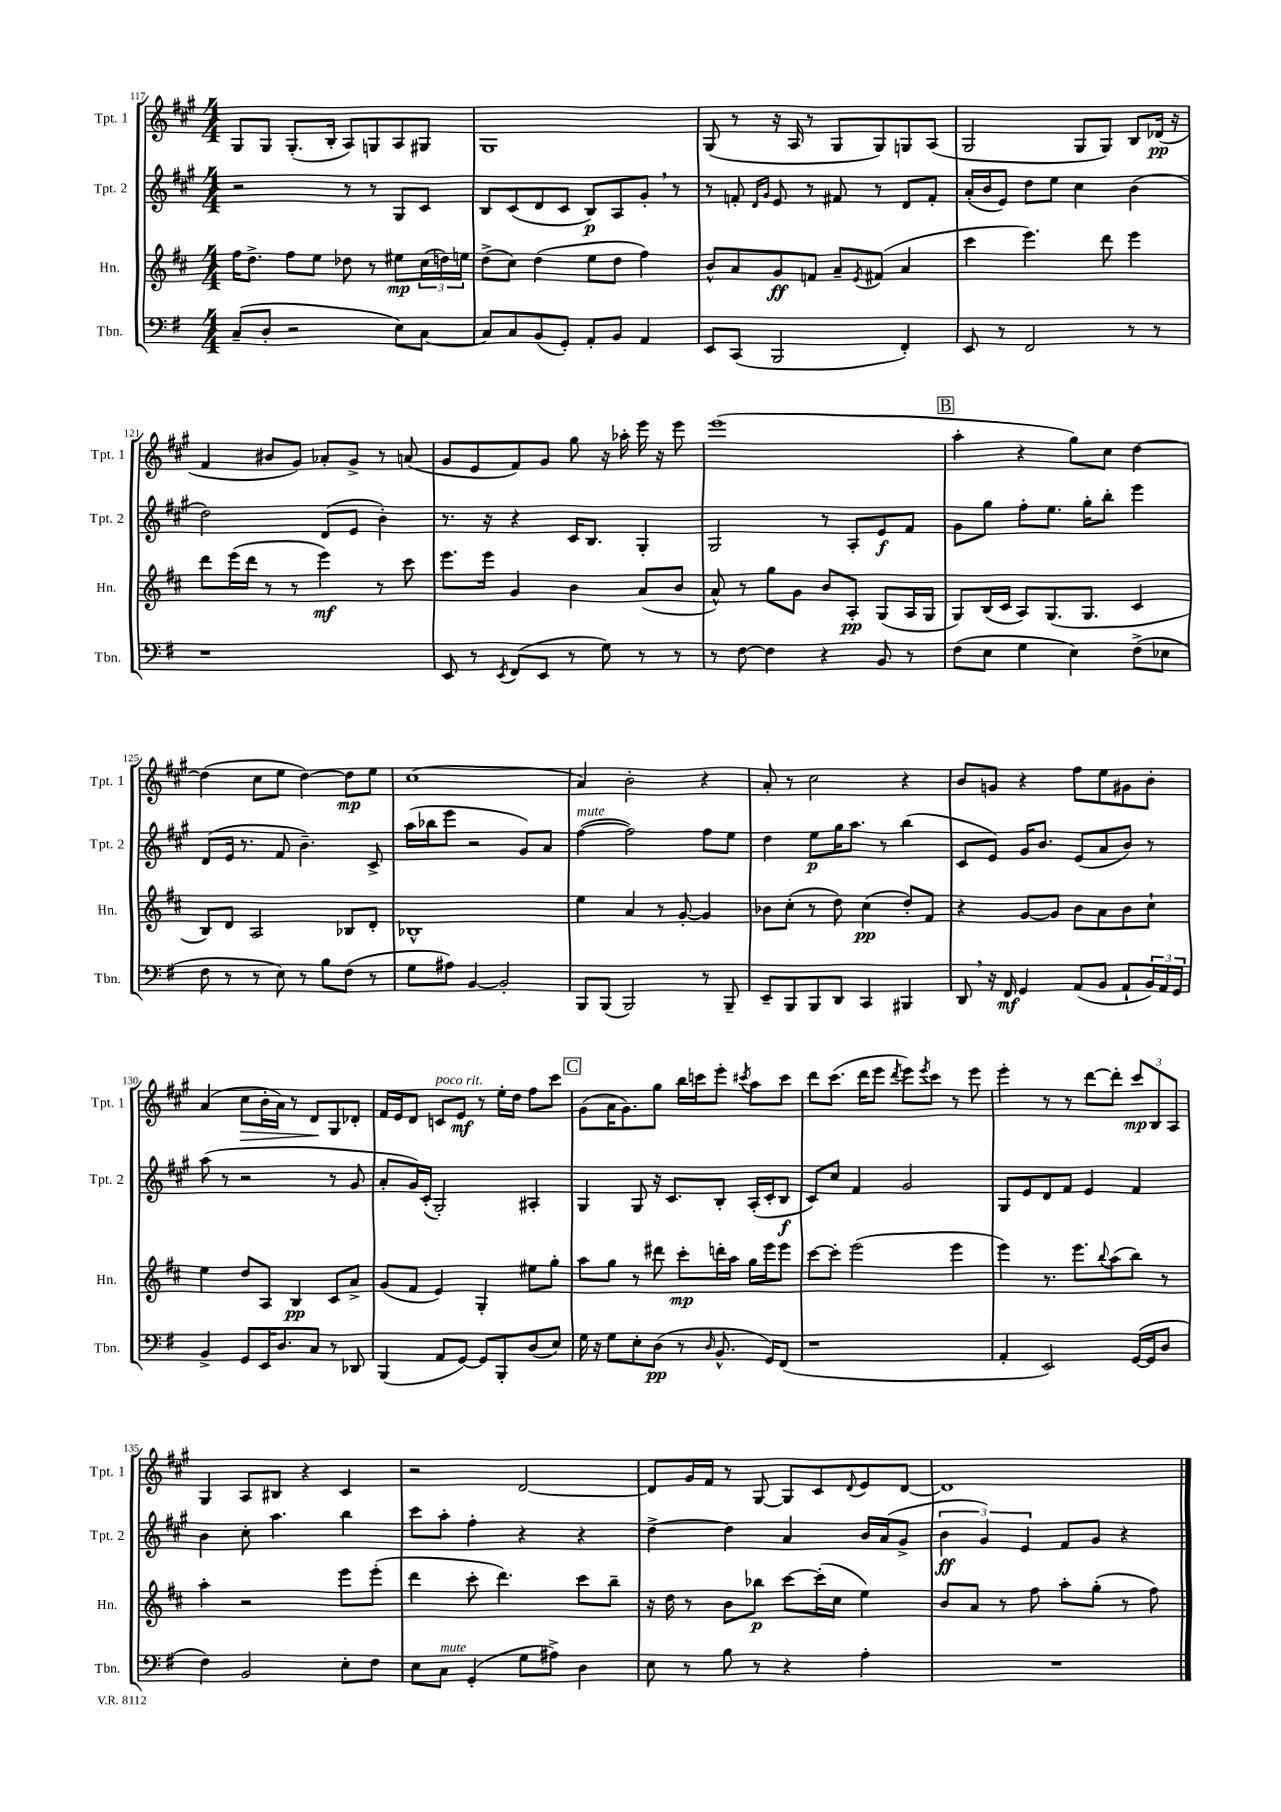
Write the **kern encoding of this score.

**kern	**kern	**kern	**kern
*staff4	*staff3	*staff2	*staff1
*clefF4	*clefG2	*clefG2	*clefG2
*k[f#]	*k[f#c#]	*k[f#c#g#]	*k[f#c#g#]
*M4/4	*M4/4	*M4/4	*M4/4
(8C~/L	16ff#\LK	2r	8G#/L
.	8.dd^\J	.	.
8D'/J	.	.	8G#/J
2r	8ff#\L	.	(8.G#'/L
.	8ee\J	.	.
.	.	.	16B'/Jk
.	8dd-\	8r	8A/L)
.	8r	8r	8G/
8E\L)	8ee#\L	8G#/L	8A/
[8C\J	(24cc#\L	8c#/J	8G#/J
.	24dd\)	.	.
.	24ee\JJ	.	.
=	=	=	=
8C/]L	(8dd^\L	8B/L	1G#
8C/	8cc#\J)	(8c#/	.
(8BB/	(4dd\	8d/	.
8GG'/J)	.	8c#/J	.
8AA'/L	8ee\L	8B/L)	.
8BB/J	8dd\J	8A/	.
4AA/	4ff#\)	8g#'/J	.
.	.	8r	.
=	=	=	=
8EE/L	8b^^/L	8r	(8G#/
(8CC/J	8a/	8f'/	8r
.	.	16qqd/LL	.
.	.	16qqg#/JJ	.
2BBB/	8g/	8e/	16r
.	.	.	16A/
.	8f/J	8r	8r
.	8a~/L	8f#/	8G#/L
.	8qe/	.	.
.	(8f#/J	8r	8G#/)
4FF#'/)	4a/	8d/L	8G/
.	.	8f#'/J	(8A/J
=	=	=	=
8EE/	4ccc#\	(16a'/LL	2G#/
.	.	16b/J	.
8r	.	8e/J)	.
2FF#/	4.eee\)	8dd\L	.
.	.	8ee\J	.
.	.	4cc#\	8G#/L
.	8ddd\	.	8G#/J)
8r	4eee\	(4b\	8B/L
8r	.	.	(16d-/Jk
.	.	.	16r
=	=	=	=
1r	8ddd\L	2dd\)	4f#/
.	(16eee\L	.	.
.	16ddd\JJ	.	.
.	8r	.	8b#/L
.	8r	.	8g#/J)
.	4eee\)	(8d/L	8a-'/L
.	.	8e/J	8g#^/J
.	8r	4b'\)	8r
.	8ccc#\	.	(8a/
=	=	=	=
8EE/	8.eee\L	8.r	8g#/L
8r	.	.	8e/
.	16eee\Jk	16r	.
8qEE/	.	.	.
(8FF#/L	4g/	4r	8f#/)
8EE/J	.	.	8g#/J
8r	4b\	16c#/LK	8gg#\
.	.	8.B/J	.
8G\)	.	.	16r
.	.	.	16aa-'\
8r	(8a/L	4G#'/	16eee\
.	.	.	16r
8r	8b/J	.	8eee\
=	=	=	=
8r	8a^^/)	2G#/	(1eee
[8F#\	8r	.	.
4F#\]	8gg\L	.	.
.	8g\J	.	.
4r	8b/L	8r	.
.	8A'/J	8A'/L	.
8BB/	(8G/L	8e/	.
8r	16A/L	8f#/J	.
.	16G/JJ	.	.
=	=	=	=
(8F#\L	8G/L)	8g#\L	4aa'\
8E\J	(16B/L	8gg#\J	.
.	16c#/JJ	.	.
4G\	8A/L)	8ff#'\L	4r
.	(8.G/	8.ee\J	.
4E\)	.	.	8gg#\L)
.	8.G/J	16gg#'\LK	.
.	.	8bb'\J	8cc#\J
(8F#^\L	4c#/	4eee\	[4dd\
8E-\J	.	.	.
=	=	=	=
8F#\	8B/L)	(8d/L	(4dd\]
8r	8d/J	16e/Jk	.
.	.	8.r	.
8r	2A/	.	8cc#\L
8E\)	.	8f#/	8ee\J
8r	.	4.b~\)	[4dd\)
8B\L	.	.	.
(8F#\J	8B-/L	.	8dd\]L
8r	8d'/J	8c#^/	8ee\J
=	=	=	=
8G\L	1B-^^	(16aa\LL	(1cc#
.	.	16bb-\J	.
8A#\J)	.	8eee\J	.
[4BB/	.	2r	.
2BB'/]	.	.	.
.	.	8g#/L)	.
.	.	8a/J	.
=	=	=	=
8BBB/L	4ee\	([4ff#\	4a/)
(8BBB/J	.	.	.
2BBB/)	4a/	2ff#\])	2b'\
.	8r	.	.
.	[8g'/	.	.
8r	4g/]	8ff#\L	4r
8BBB~/	.	8ee\J	.
=	=	=	=
8EE~/L	8b-\L	4dd\	8a'/
8BBB/	(8cc#'\J	.	8r
8BBB/	8r	8ee\L	2cc#\
8DD/J	8dd\)	16gg#\K	.
.	.	8.aa\J	.
4CC/	(4cc#\	.	.
.	.	8r	.
4BBB#/	8dd'/L)	(4bb\	4r
.	8f#/J	.	.
=	=	=	=
8DD/	4r	8c#/L	8b/L
16r	.	8e/J)	8g/J
16FF#/	.	.	.
4GG/	[8g/L	16g#/LK	4r
.	.	8.b/J	.
.	8g/]J	.	.
(8AA/L	8b\L	(8e/L	8ff#\L
8BB/J	8a\	8a/	8ee\
8AA`/L	8b\	8b/J)	8g#\
24BB/L)	8cc#`\J	8r	8b'\J
24AA/	.	.	.
24GG/JJ	.	.	.
=	=	=	=
4BB^/	4ee\	(8aa\	(4a/
.	.	8r	.
8GG/L	8dd/L	2r	8cc#\L
16EE/K	8A/J	.	16b'\L
8.D/	.	.	16a\JJ)
.	4B/	.	8r
8C/J	.	.	8d/L
8r	8c#/L	8r	8G#/
8DD-/	8a^/J	8g#/	8d-'/J
=	=	=	=
(4BBB/	(8g/L	8a'/L	16f#/LL
.	.	.	16e/J
.	8f#/J	16g#/L)	8d/J
.	.	(16c#'/JJ	.
8AA/L	4e/)	2G#'/)	8c/L
[8GG/J)	.	.	8e/J
8GG/]L	4G'/	.	8r
8BBB'/	.	.	16ee'\LL
.	.	.	16dd\JJ
(8D/	8ee#\L	4A#'/	8ff#\L
8E/J)	8gg'\J	.	8ccc#\J
=	=	=	=
16G\	8aa\L	4G#/	(8g#\L
16r	.	.	.
8G\L	8gg\J	.	16a\K
.	.	.	8.g#\)
8E'\	8r	8G#/	.
(8D\J	8ddd#\	16r	8gg#\J
.	.	8.c#/L	.
8r	8ccc#'\L	.	16bb\LL
.	.	.	16ccc\J
16qqD/	.	.	.
8.BB^^/	16ddd'\L	8B'/J	8eee'\J
.	16aa\JJ	.	.
.	.	.	8qccc#/
.	16gg\LL	(16A'/LL	8aa\L
16GG/LK)	16eee\J	16c#'/J	.
(8FF#/J	8eee\J	8B/J	8ccc#\J
=	=	=	=
1r	[8ccc#\L	8c#/L)	8ddd\L
.	8ccc#'\]J	8cc#/J	(8.ccc#\J
.	(2eee\	4f#/	.
.	.	.	16ddd\LK
.	.	.	8eee\J
.	.	.	8qddd/
.	.	2g#/	8eee\L)
.	.	.	8qeee/
.	.	.	8ccc#\J
.	4eee\	.	8r
.	.	.	8eee\
=	=	=	=
4AA'/	4eee\)	8G#/L	4eee'\
.	.	8e/	.
2EE/)	8.r	8d/	8r
.	.	8f#/J	8r
.	8.eee\L	.	.
.	.	4e/	[8ddd\L
.	8qqbb/	.	.
.	(8aa\	.	8ddd'\]J
([16GG/LL	8bb\J)	4f#/	12ccc#/L
16GG/]J	.	.	.
.	.	.	12B/
8D/J	8r	.	.
.	.	.	12A/J
=	=	=	=
4F#\)	4aa'\	4b\	4G#/
2BB/	2r	8cc#'\	8A/L
.	.	4.aa\	8B#/J
.	.	.	4r
8E'\L	8eee\L	4bb\	4c#/
8F#\J	(8eee'\J	.	.
=	=	=	=
8E\L	4ddd\	8ccc#\L	2r
8C\J	.	8aa'\J	.
(4GG'/	8ccc#'\	4ff#'\	.
.	4.ddd\)	.	.
8G\L	.	4r	[2d/
8A#^\J)	.	.	.
4D\	8ccc#\L	4r	.
.	8bb~\J	.	.
=	=	=	=
8E\	16r	[4dd^\	8d/]L
.	16dd\	.	.
8r	8r	.	16g#/L
.	.	.	16f#/JJ
8B\	8b\L	4dd\]	8r
8r	8bb-\J	.	[8G#/
4r	[8ccc#\L	4a/	8G#/]L
.	(16ccc#'\]L	.	8c#/
.	16cc#\JJ	.	.
.	.	.	8qqd/
4A'\	4ee\)	16b/LL	8e/
.	.	(16a/J	.
.	.	8g#^/J	[8d/J
=	=	=	=
1r	8b/L	6b\	1d]
.	8a/J	.	.
.	.	6g#/)	.
.	8r	.	.
.	.	6e/	.
.	8ff#\	.	.
.	8aa'\L	8f#/L	.
.	(8gg'\J	8g#/J	.
.	8r	4r	.
.	8ff#\)	.	.
==	==	==	==
*-	*-	*-	*-
